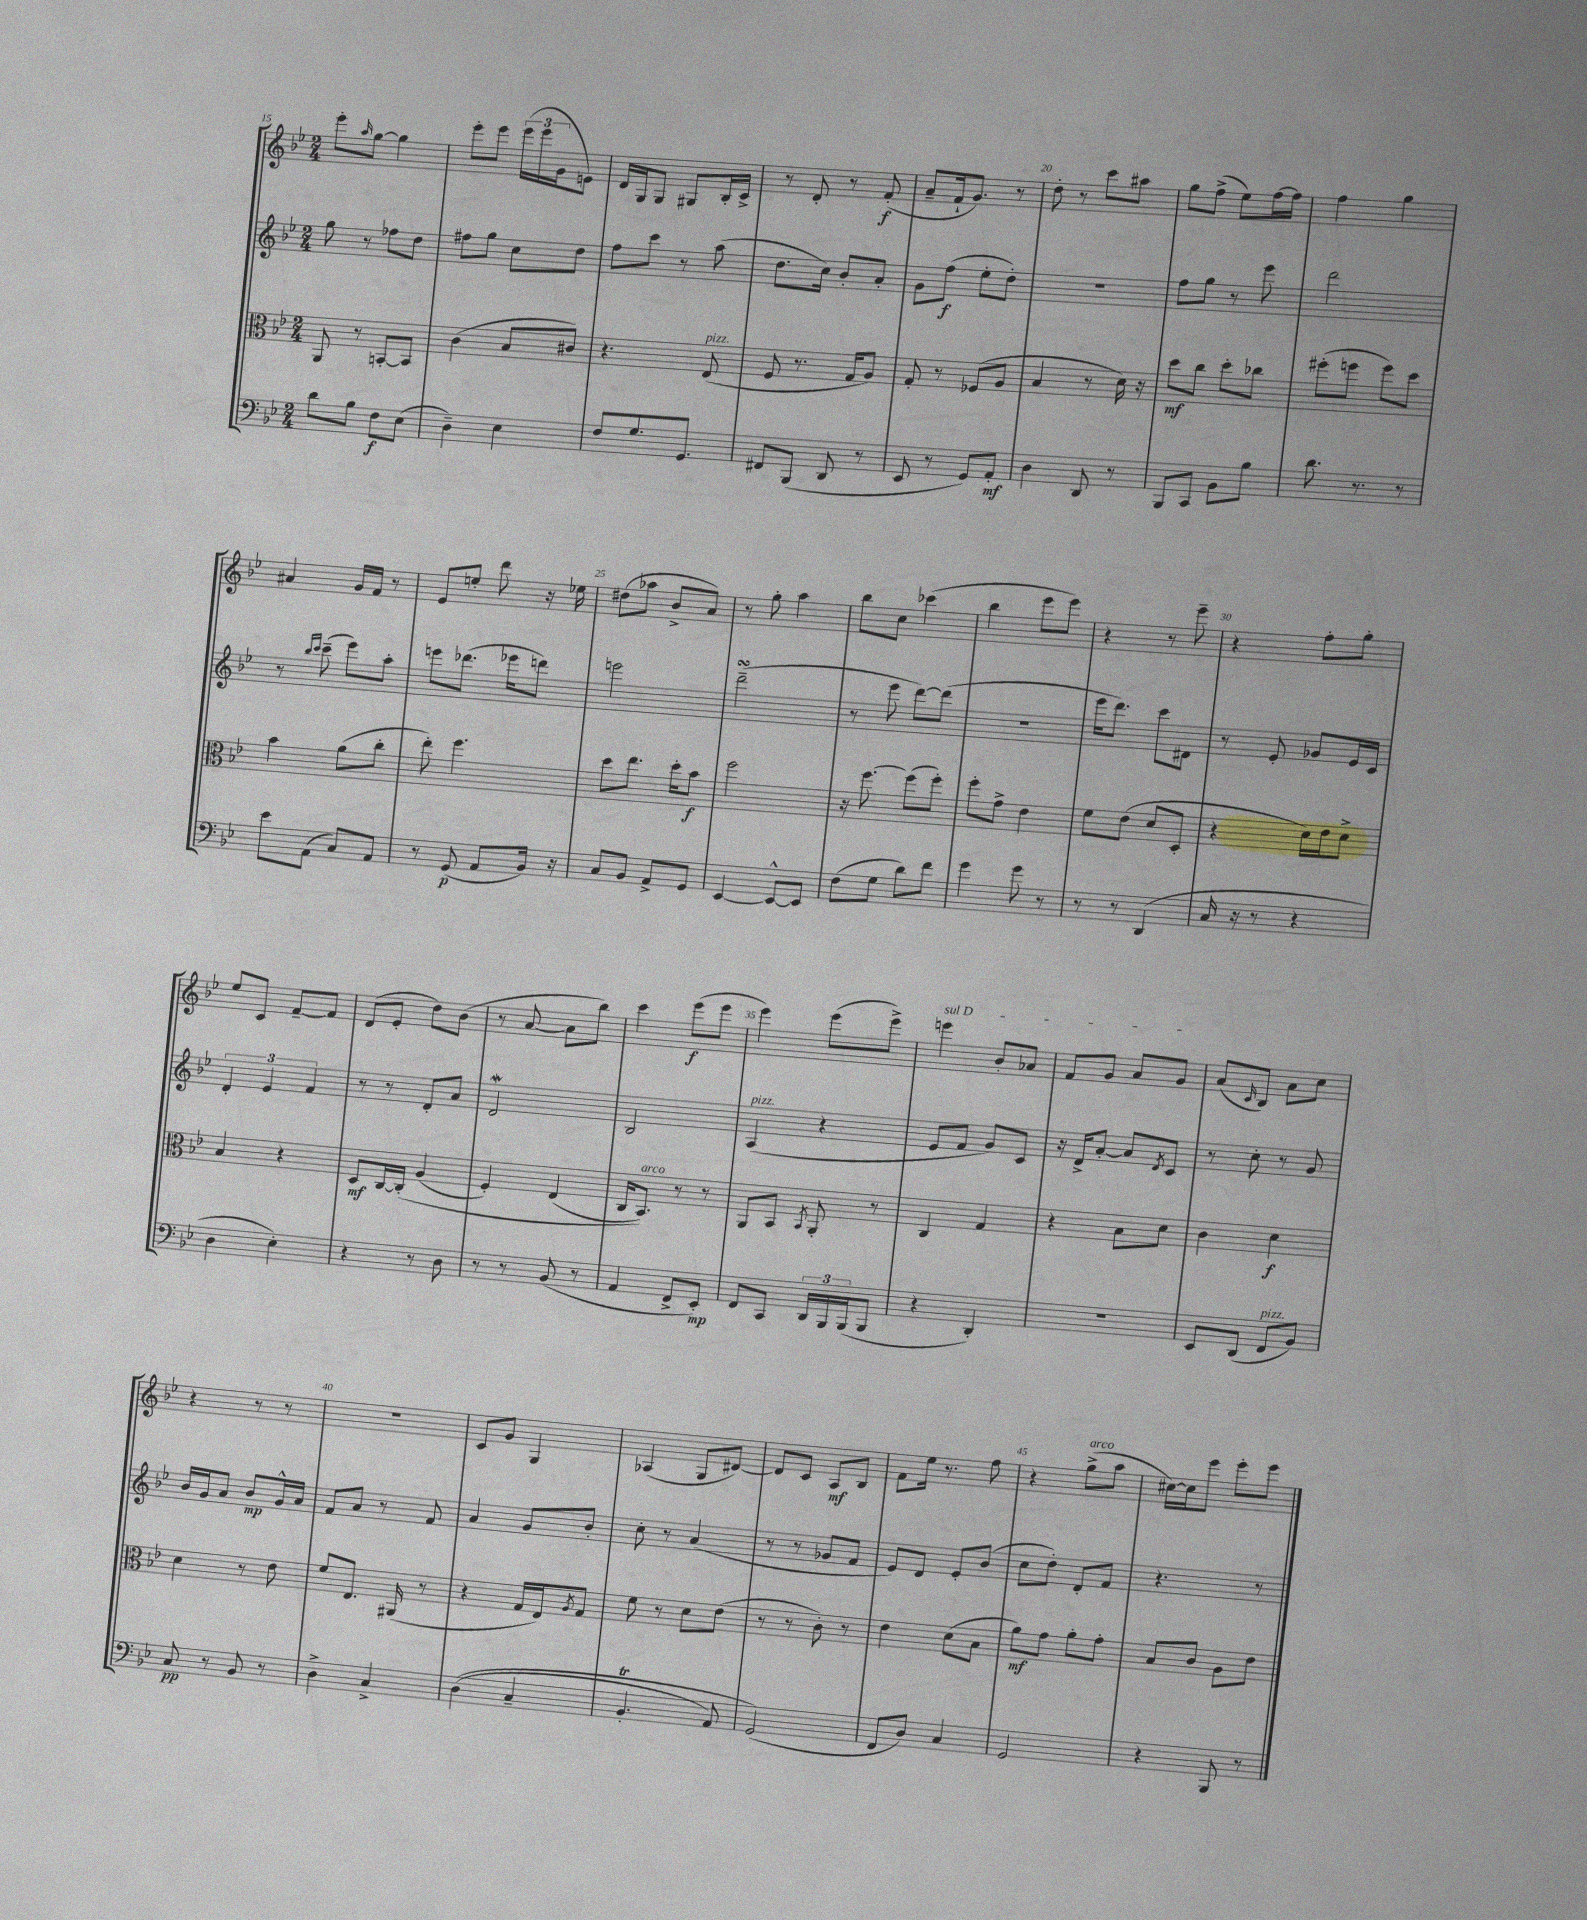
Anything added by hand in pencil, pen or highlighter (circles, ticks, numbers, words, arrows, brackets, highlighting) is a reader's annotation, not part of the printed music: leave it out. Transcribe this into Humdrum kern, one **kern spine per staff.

**kern	**kern	**kern	**kern
*staff4	*staff3	*staff2	*staff1
*clefF4	*clefC3	*clefG2	*clefG2
*k[b-e-]	*k[b-e-]	*k[b-e-]	*k[b-e-]
*M2/4	*M2/4	*M2/4	*M2/4
8d	8AA	8gg	8eee-'
.	.	.	16qqaa
8B-	8r	8r	[8gg
8F	[8BB'	8ff-	4gg]
(8E-	8BB]	8dd	.
=	=	=	=
4D~)	(4c	8ff#	8eee-'
.	.	8gg	8eee-
4E-	8B-	8cc	(24eee-
.	.	.	24eee-
.	.	.	24g
.	8c#)	8dd	8e)
=	=	=	=
8F	4.r	8ff	16d
.	.	.	16G
8.G	.	8ccc	8G
.	.	8r	8G#
8.GG	.	.	.
.	(8E-	(8aa	16B-'
.	.	.	16c^
=	=	=	=
8FF#	8F	8.dd	8r
(8BBB-	8.r	.	8d'
.	.	16cc)	.
8DD	.	8b-'	8r
.	16G	.	.
8r	8A)	8a'	(8f'
=	=	=	=
8EE-	8G'	8g	8a~
8r	8r	(8ff	16f`
.	.	.	8.g)
8GG)	(8F-	8ee-'	.
8AA'	8A	8dd')	8r
=	=	=	=
4D	4B-	2r	8dd'
.	.	.	8r
8DD	8r	.	8ccc
8r	16d)	.	8aa#
.	16r	.	.
=	=	=	=
8BBB-	8dd	8ff	8gg
8CC	8cc	8gg	(8ff^
8BB-	8dd'	8r	8ee-)
8B-	8cc-	8eee-	[16ff
.	.	.	16ff]
=	=	=	=
8.d	(8ff#'	2ddd	4ff
.	8ff	.	.
8.r	.	.	.
.	8ff)	.	4gg
8r	8dd	.	.
=	=	=	=
8e-	4b-	8r	4a#
.	.	16qqbb-	.
.	.	16qqccc	.
(8AA	.	(8ccc~	.
8C)	(8a	8eee-)	16g
.	.	.	16f
8AA	8cc'	8aa'	8r
=	=	=	=
8r	8ee-')	8eee	8e-
(8GG	4.ff	(8.ddd-	8ee'
8AA	.	.	8ddd
.	.	16eee-	.
16BB-)	.	8ddd)	16r
16r	.	.	16ee-
=	=	=	=
8C	8dd	2eee	(8dd#
8BB-	8.ee-	.	8aa-
8AA^	.	.	8b-^
.	16dd'	.	.
8GG	8b-	.	8a)
=	=	=	=
[4EE-	2ff	(2ddd~	8r
.	.	.	8gg'
8EE-^^_	.	.	4aa
8EE-]	.	.	.
=	=	=	=
(8F	16r	8r	8bb-
.	[8.ff	.	.
8G	.	8eee-	8cc
8d)	(8ff]	[8ddd)	(4ccc-
8f	8ff')	(8ddd]	.
=	=	=	=
4g	8ff'	2r	4bb-
.	8g^	.	.
8g	4e-	.	8eee-
8r	.	.	8eee-)
=	=	=	=
8r	8f	16eee-	4r
.	.	8.ddd)	.
8r	(8e-	.	.
(4DD	8d	8ccc	8r
.	8D'	8d#	8eee-~
=	=	=	=
16C	4r	8r	4r
16r	.	.	.
8r	.	8e-'	.
4r	16d)	8g-	8ff'
.	16e-	.	.
.	8d^	16e-	8gg'
.	.	16c	.
=	=	=	=
4D	4B-	6d'	8ee-
.	.	.	8c
.	.	6e-	.
4E-')	4r	.	[8f~
.	.	6f	.
.	.	.	8f]
=	=	=	=
4r	8D	8r	(8d
.	[16C	8r	8e-'
.	&(16C']	.	.
8r	(4A	8d'	8dd)
8D	.	8a	(8b-
=	=	=	=
8r	4F')	2d	8r
8r	.	.	[8a
(8BB-	(4E-	.	8a]
8r	.	.	8bb-)
=	=	=	=
4AA	16C	2B-	4ccc
.	8.BB-)&)	.	.
8FF^	8r	.	(8eee-
8EE-')	8r	.	8eee-
=	=	=	=
8FF	8AA	(4A	4eee-)
8CC	8BB-	.	.
.	8qBB-	.	.
24DD	8AA'	4r	(8eee-
24BBB-	.	.	.
(24BBB-	.	.	.
8BBB-	8r	.	8eee-^)
=	=	=	=
4r	4C	8e-	4eee
.	.	8f	.
4DD')	4G	8g)	8b-'
.	.	8c	8a-
=	=	=	=
2r	4r	16r	8f
.	.	16d^	.
.	.	[8a'	8g
.	8B-	8a]	8a
.	.	8qd	.
.	8d	8c	8g
=	=	=	=
8EE-	4c	8r	(8a
.	.	.	16qqc
(8DD	.	8cc'	8B-)
8FF	4d	8r	8a
8BB-)	.	8g	8cc
=	=	=	=
8C	4d	16b-	4r
.	.	16g	.
8r	.	8a	.
8BB-	8r	8b-	8r
8r	8e-	16g^^	8r
.	.	16a	.
=	=	=	=
4D^	8f	8f	2r
.	8.E-	8a	.
4C^	.	8r	.
.	(16AA#	.	.
.	8r	8f	.
=	=	=	=
&((4D	4r	4a	8c
.	.	.	8g
4C~	16G	8g	4G
.	16E-)	.	.
.	8qA	.	.
.	8G	8b-'	.
=	=	=	=
4.BB-'	8f	8cc'	(4A-
.	8r	8r	.
.	8d	(4a	8G
8AA)	(8e-	.	[8d#)
=	=	=	=
(2GG&)	8r	8r	8d#]
.	8r	8r	8c
.	8c')	8g-	8A
.	8r	8f	8B-
=	=	=	=
8FF	4e-	8e-)	8f
8D)	.	8d	16ee-
.	.	.	8.r
4C	(8d	8e-'	.
.	8B-	(8b-	8ff
=	=	=	=
2GG	8a)	8cc	4r
.	8g	8dd')	.
.	8a'	8d'	(8gg^
.	8g'	8f	8aa
=	=	=	=
4r	8B-	4.r	[16cc#)
.	.	.	16cc#]
.	8c	.	8eee-
8BBB-	8A	.	8eee-'
8r	8e-	8r	8eee-
==	==	==	==
*-	*-	*-	*-
